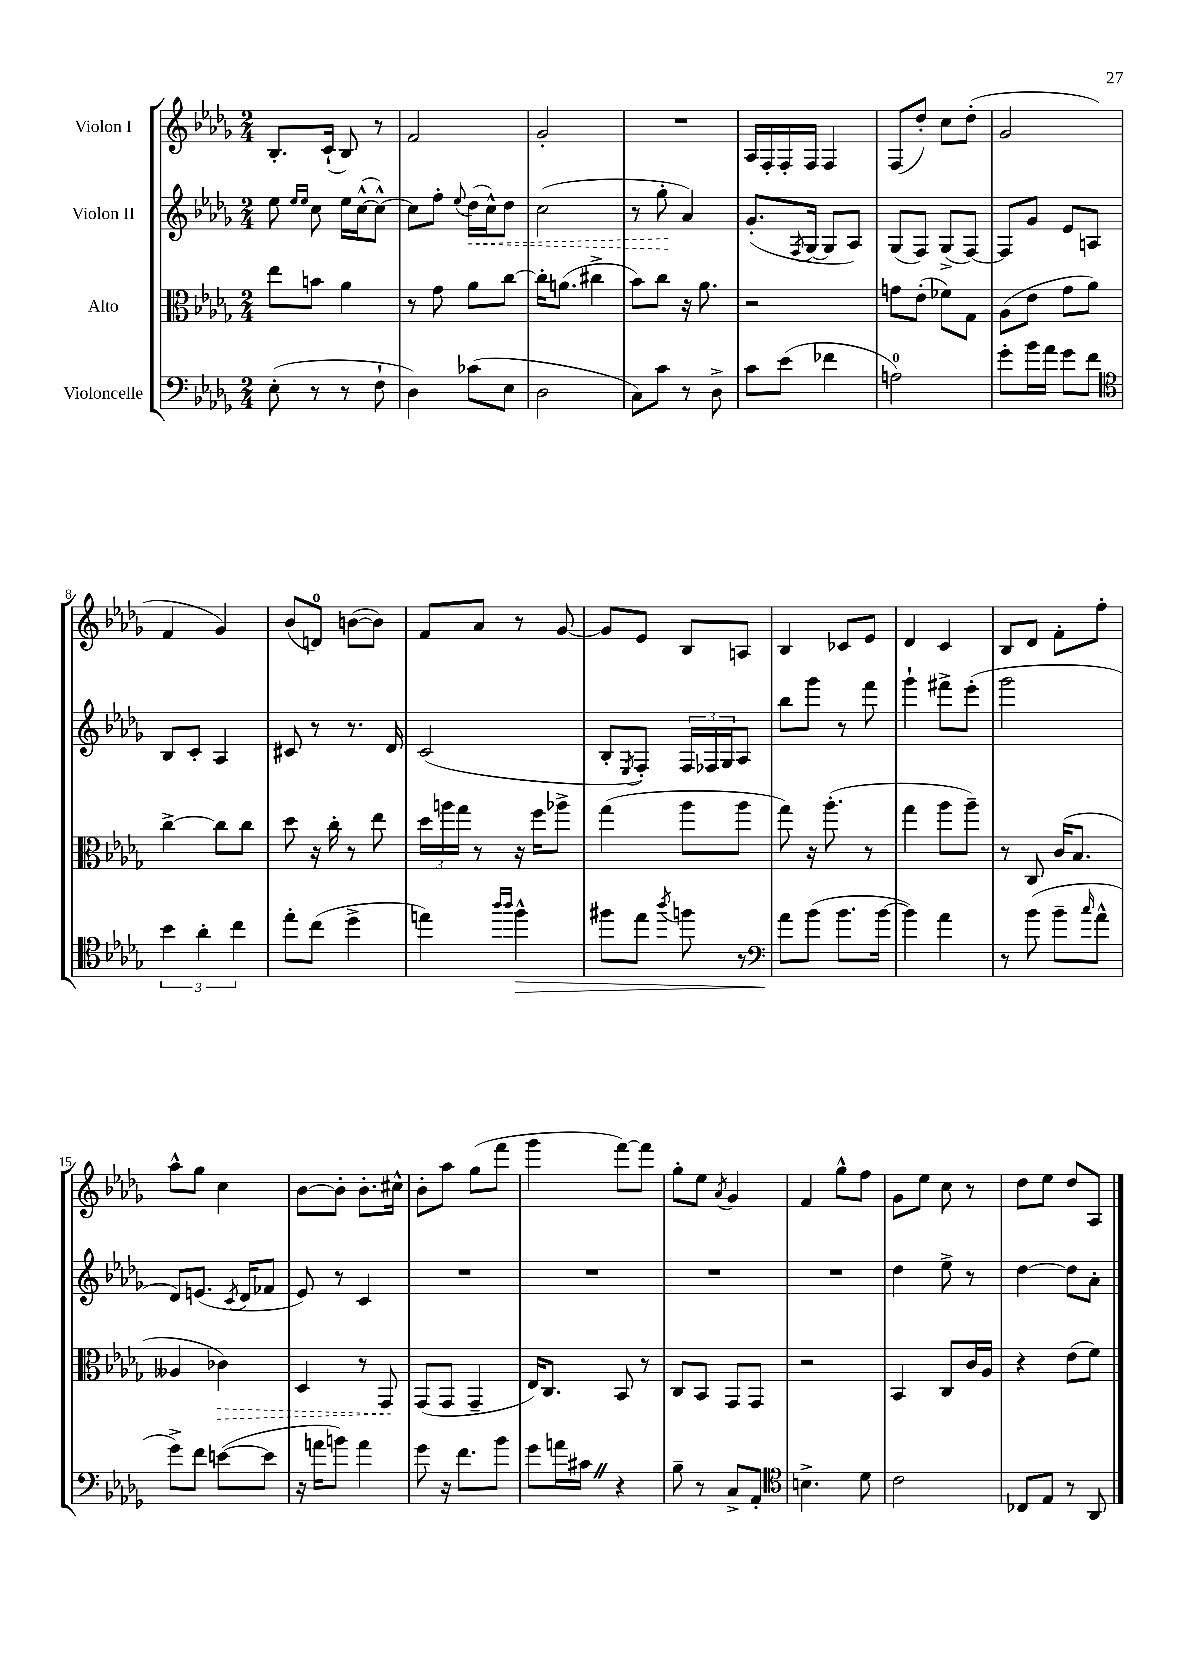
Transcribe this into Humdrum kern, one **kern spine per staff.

**kern	**kern	**kern	**kern
*staff4	*staff3	*staff2	*staff1
*clefF4	*clefC3	*clefG2	*clefG2
*k[b-e-a-d-g-]	*k[b-e-a-d-g-]	*k[b-e-a-d-g-]	*k[b-e-a-d-g-]
*M2/4	*M2/4	*M2/4	*M2/4
(8E-'	8ee-	8ee-	8.B-'
.	.	16qqee-	.
.	.	16qqee-	.
8r	8b	8cc	.
.	.	.	(16c`
8r	4a-	16ee-	8B-)
.	.	([16cc^^	.
8F`	.	8cc^^_)	8r
=	=	=	=
4D-)	8r	8cc]	2f
.	8g-	8ff'	.
.	.	8qqee-	.
(8c-	8a-	(16dd-	.
.	.	16cc^^)	.
8E-	[8cc	8dd-	.
=	=	=	=
2D-	16cc']	(2cc	2g-'
.	(8.a	.	.
.	4cc#^	.	.
=	=	=	=
8C)	8b-)	8r	2r
8c	8cc	8gg-'	.
8r	16r	4a-)	.
.	8.a-	.	.
8D-^	.	.	.
=	=	=	=
8c	2r	(8.g-'	16A-
.	.	.	16F'
(8e-	.	.	16F'
.	.	8qF	.
.	.	[16G-	16F
4f-	.	8G-]	4F
.	.	8A-)	.
=	=	=	=
2A)	8g	(8G-	(8F
.	(8e-'	8F)	8dd-')
.	8f-)	(8G-^	8cc
.	8G-	[8F)	(8dd-'
=	=	=	=
8g-'	(8A-	8F]	2g-
16b-	8e-	8g-	.
16a-	.	.	.
8g-	8g-	8e-	.
8f	8a-)	8A	.
=	=	=	=
*clefC4	*	*	*
6b-	[4cc^	8B-	4f
.	.	8c'	.
6a-'	.	.	.
.	8cc]	4A-	4g-)
6cc	.	.	.
.	8cc	.	.
=	=	=	=
8ee-'	8dd-	8c#	(8b-
(8cc	16r	8r	8d)
.	16cc'	.	.
4dd-^	8r	8.r	([8b
.	8ee-	.	8b])
.	.	16d-	.
=	=	=	=
4ee)	24dd-	(2c	8f
.	24aa	.	.
.	24gg-	.	.
.	8r	.	8a-
16qqaa-	.	.	.
16qqaa-	.	.	.
4ff^^	16r	.	8r
.	16ff	.	.
.	8aa-^	.	[8g-
=	=	=	=
8ff#	(4gg-	8B-'	8g-]
.	.	8qE-	.
8ee-	.	8F')	8e-
8qaa-	.	.	.
8ff	8aa-	24F	8B-
.	.	24F-	.
.	.	24G-	.
8r	8aa-	8A-	8A
=	=	=	=
*clefF4	*	*	*
8a-	8gg-)	8bb-	4B-
(8b-	16r	8ggg-	.
.	(8.aa-'	.	.
8.b-	.	8r	8c-
.	8r	8fff	8e-
[16b-	.	.	.
=	=	=	=
4b-])	4gg-	4ggg-`	4d-
4a-	8aa-	8fff#^	4c
.	8aa-~)	(8eee-'	.
=	=	=	=
8r	8r	2ggg-	8B-
(8b-	8C	.	8d-
8b-~	(16c	.	8f'
.	8.B-	.	.
16qqcc	.	.	.
8a-^^	.	.	8ff'
=	=	=	=
8g-^)	4A--	8d-)	8aa-^^
8f	.	(8.e	8gg-
([8e	4c-)	.	4cc
.	.	8qc	.
.	.	16d-	.
8e]	.	8f-	.
=	=	=	=
16r	4D-	8e-)	[8b-
16a	.	.	.
8b)	.	8r	8b-']
4a	8r	4c	8.b-'
.	8GG-	.	.
.	.	.	16cc#^^
=	=	=	=
8g-	(8GG-	2r	8b-'
16r	8GG-	.	8aa-
8.f	.	.	.
.	4GG-~	.	(8gg-
8b-	.	.	8fff
=	=	=	=
8g-	16E-)	2r	4ggg-
.	8.C	.	.
16a	.	.	.
16c#	.	.	.
4r	8BB-	.	[8fff)
.	8r	.	8fff]
=	=	=	=
8B-~	8C	2r	8gg-'
8r	8BB-	.	8ee-
.	.	.	8qa-
8C^	8GG-	.	4g-
8AA-'	8GG-	.	.
=	=	=	=
*clefC4	*	*	*
4.B^	2r	2r	4f
.	.	.	8gg-^^
8d-	.	.	8ff
=	=	=	=
2c	4BB-	4dd-	8g-
.	.	.	8ee-
.	8C	8ee-^	8cc
.	16c	8r	8r
.	16A-	.	.
=	=	=	=
8C-	4r	[4dd-	8dd-
8E-	.	.	8ee-
8r	(8e-	8dd-]	8dd-
8AA-	8f)	8a-'	8A-
==	==	==	==
*-	*-	*-	*-
